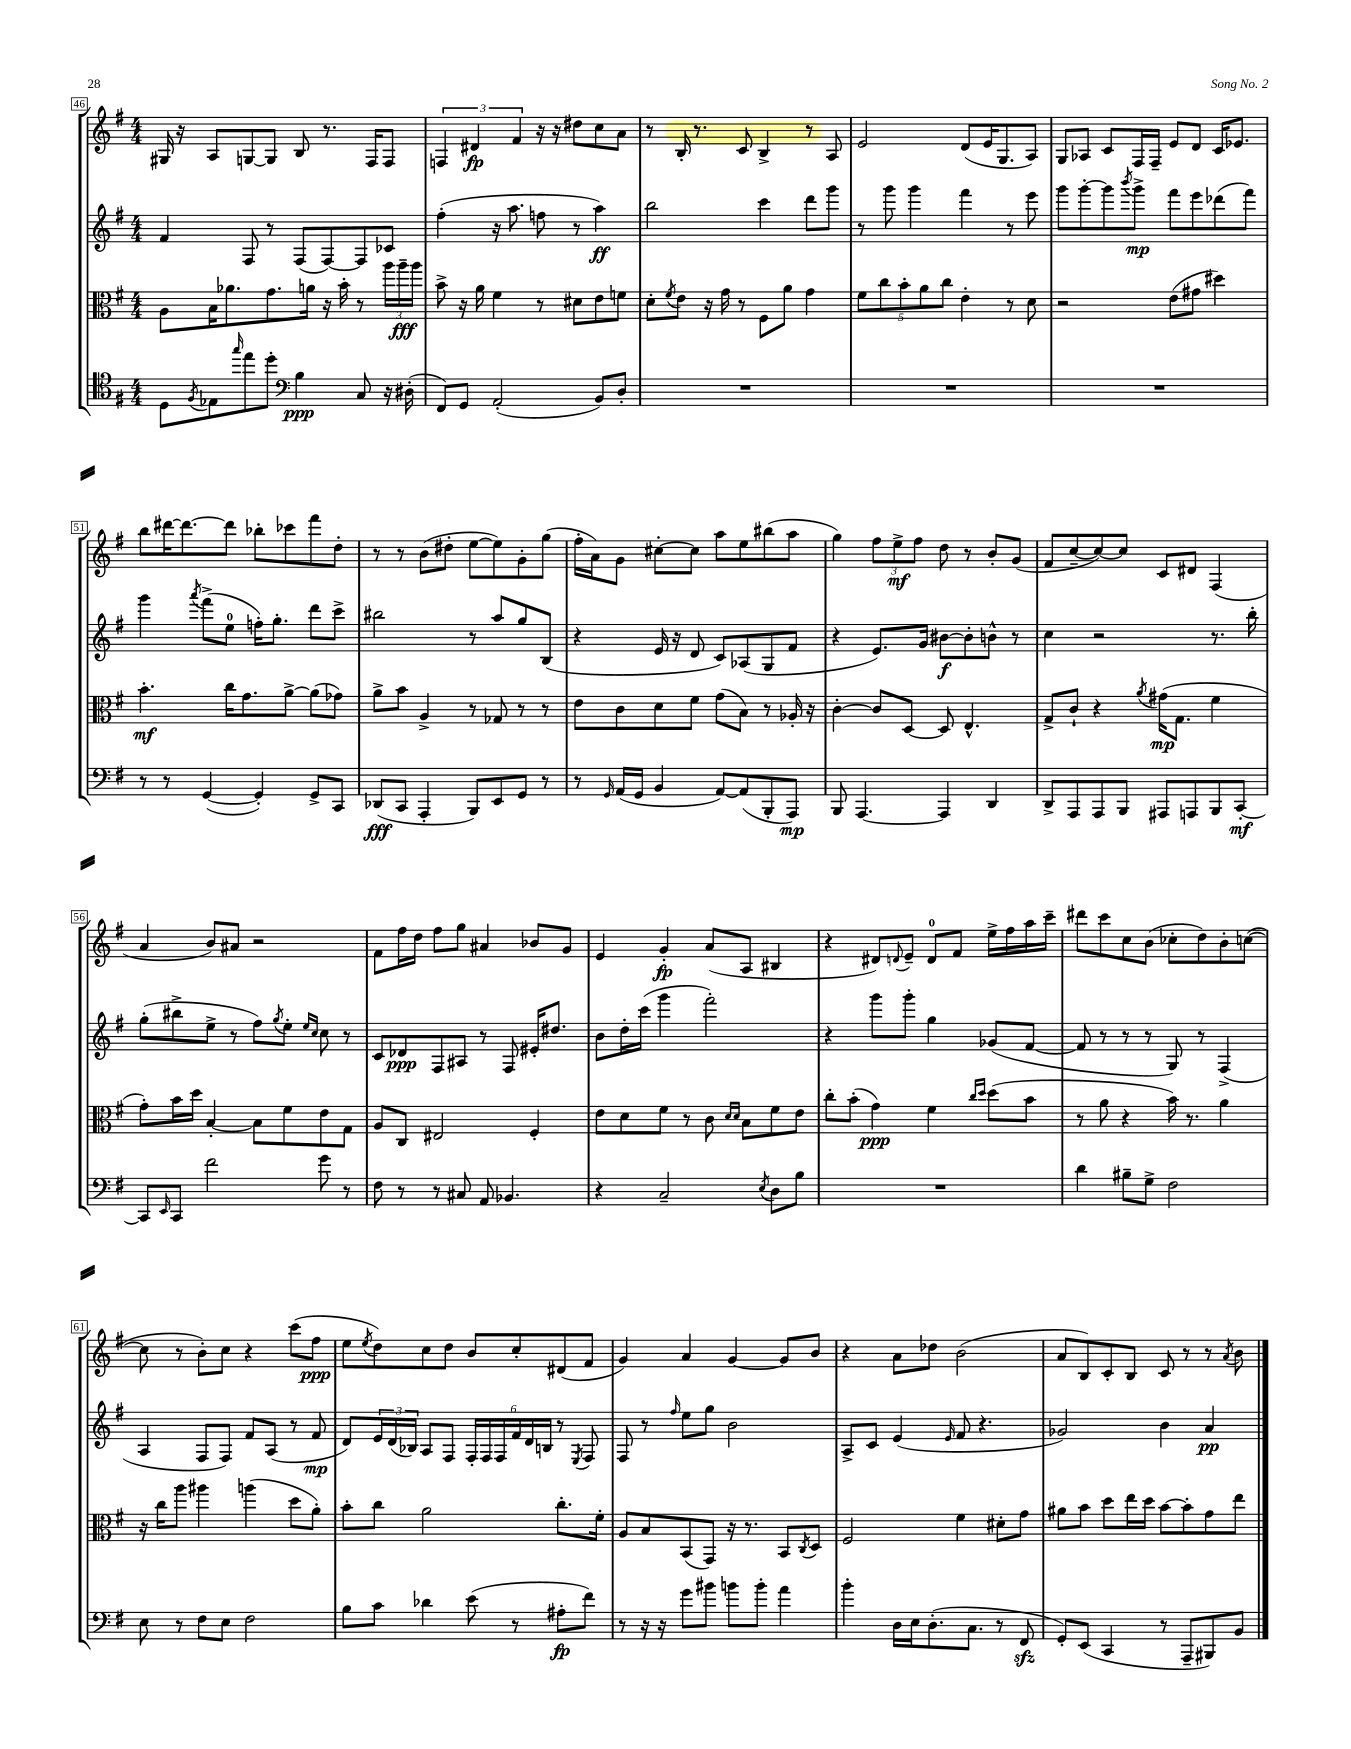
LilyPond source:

<<
\new StaffGroup <<
\new Staff = "s0" {
    \clef treble \key g \major \numericTimeSignature \time 4/4
    gis16 r16 a8 g8~ g8 b8 r8. fis16 fis8 |
    \tuplet 3/2 { f4 dis'4\fp fis'4 } r16 r16 dis''8 c''8 a'8 |
    r8 b16-. r8. c'8 b4-> r8 a8 |
    e'2 d'8( e'16 g8. a8) |
    g8 aes8 c'8 fis16 fis16-- e'8 d'8 c'16 ees'8. |
    b''8 dis'''16~ dis'''8.~ dis'''8 bes''8-. ces'''8 fis'''8 d''8-. |
    r8 r8 b'8( dis''8-. e''8~ e''8) g'8-. g''8( |
    fis''16-. a'16) g'8 cis''8~-. cis''8 a''8 e''8 bis''8( a''8 |
    g''4) \tuplet 3/2 { fis''8 e''8->\mf fis''8 } d''8 r8 b'8-. g'8( |
    fis'8 c''8~-- c''8~) c''8 c'8 dis'8 fis4( |
    a'4 b'8) ais'8 r2 |
    fis'8 fis''16 d''16 fis''8 g''8 ais'4 bes'8 g'8 |
    e'4 g'4-.\fp a'8( a8 bis4 |
    r4 dis'8) \appoggiatura { d'8 } e'8-- d'8-0 fis'8 e''16-> fis''16 a''16 c'''16-- |
    dis'''8 c'''8 c''8 b'8( ces''8-. d''8) b'8-. c''8~( |
    c''8 r8 b'8-.) c''8 r4 c'''8( fis''8\ppp |
    e''8 \acciaccatura { e''8 } d''8) c''8 d''8 b'8 c''8-. dis'8( fis'8 |
    g'4) a'4 g'4~ g'8 b'8 |
    r4 a'8 des''8 b'2( |
    a'8 b8) c'8-. b8 c'8 r8 r8 \acciaccatura { a'8 } b'8 \bar "|." |
}
\new Staff = "s1" {
    \clef treble \key g \major \numericTimeSignature \time 4/4
    fis'4 fis8 r8 fis8( fis8~) fis8 ces'8 |
    fis''4-.( r16 a''8. f''8 r8 a''4\ff) |
    b''2 c'''4 d'''8 g'''8 |
    r8 g'''8 g'''4 fis'''4 r8 e'''8 |
    g'''8 g'''8~-. g'''8 \acciaccatura { b'''8 } g'''8->\mp fis'''8 e'''8 des'''8( fis'''8) |
    g'''4 \acciaccatura { a'''8 } fis'''8->( e''8-0 f''16-.) g''8.-. d'''8 c'''8-> |
    bis''2 r8 a''8 g''8 b8( |
    r4 e'16 r16 d'8 c'8) aes8( g8 fis'8 |
    r4 e'8.) g'16 bis'8~\f bis'8-. b'8-^ r8 |
    c''4 r2 r8. b''16-. |
    g''8-.( bis''8-> e''8-> r8 fis''8) \acciaccatura { g''8 } e''8-. \grace { e''16 c''16 } c''8 r8 |
    c'8 des'8\ppp fis8 ais8 r8 fis8 eis'16-. dis''8. |
    b'8 d''16-. c'''16( g'''4 fis'''2-.) |
    r4 g'''8 g'''8-. g''4 ges'8( fis'8~ |
    fis'8 r8 r8 r8 g8) r8 fis4->( |
    a4 fis8 fis8) fis'8 a8( r8 fis'8\mp |
    d'8) \tuplet 3/2 { e'16 d'16( bes16) } a8 fis8 \tuplet 6/4 { fis16-. fis16 fis16 fis'16 d'16 b16 } r8 \acciaccatura { e8 } fis8 |
    fis8 r8 \grace { fis''16 } e''8 g''8 b'2 |
    a8-> c'8 e'4( \grace { e'16 } fis'8 r4. |
    ges'2) b'4 a'4\pp \bar "|." |
}
\new Staff = "s2" {
    \clef alto \key g \major \numericTimeSignature \time 4/4
    a8 b16 aes'8. g'8. a'16 r16 b'16-. r8 \tuplet 3/2 { a''16 a''16--\fff a''16 } |
    b'8-> r16 a'16 fis'4 r8 dis'8 e'8 f'8 |
    d'8-. \acciaccatura { fis'8 } e'8 r16 g'16 r8 fis8 a'8 g'4 |
    \tuplet 5/4 { fis'8 c''8 b'8-. a'8 c''8 } e'4-. r8 d'8 |
    r2 e'8( gis'8 dis''4) |
    b'4.-.\mf c''16 g'8. a'8~-> a'8( ges'8) |
    a'8-> b'8 a4-> r8 ges8 r8 r8 |
    e'8 c'8 d'8 fis'8 g'8( b8) r8 aes16-. r16 |
    c'4~-. c'8 d8~ d8 e4.-^ |
    g8-> c'8-! r4 \acciaccatura { a'8 } gis'16\mp( g8. fis'4 |
    g'8-.) b'16 d''16 b4~-. b8 fis'8 e'8 g8 |
    a8 c8 eis2 fis4-. |
    e'8 d'8 fis'8 r8 c'8 \grace { d'16 d'16 } b8 fis'8 e'8 |
    c''8-. b'8-.( g'4\ppp) fis'4 \grace { c''16 d''16 } d''8( b'8 |
    r8 a'8 r4 b'16) r8. a'4 |
    r16 c''16 a''8 ais''4 a''4( d''8 a'8-.) |
    b'8-. c''8 a'2 c''8.-. fis'16-. |
    a8 b8 b,8( g,8) r16 r8. b,8 \acciaccatura { c8 } d8 |
    fis2 fis'4 dis'8-. g'8 |
    ais'8 b'8 d''8 e''16 d''16 b'8~ b'8-. g'8 e''8 \bar "|." |
}
\new Staff = "s3" {
    \clef tenor \key g \major \numericTimeSignature \time 4/4
    d8 \acciaccatura { fis8 } ees8 \grace { g''16 } e''8 d''8-. \clef bass b4\ppp c8 r16 dis16-.( |
    fis,8) g,8 a,2-.( b,8) d8-. |
    R1 |
    R1 |
    R1 |
    r8 r8 g,4~( g,4-.) g,8-> c,8 |
    des,8\fff( c,8 a,,4-. b,,8) e,8 g,8 r8 |
    r8 \grace { g,16 } a,16( g,16 b,4 a,8~) a,8( b,,8-. a,,8\mp) |
    b,,8 a,,4.~ a,,4 d,4 |
    d,8-> a,,8 a,,8 b,,8 ais,,8 a,,8 b,,8 c,8~-.\mf |
    c,8 \grace { e,16 } c,8 fis'2 g'8 r8 |
    fis8 r8 r8 cis8 a,8 bes,4. |
    r4 c2-- \acciaccatura { e8 } d8 b8 |
    R1 |
    d'4 bis8-- g8-> fis2 |
    e8 r8 fis8 e8 fis2 |
    b8 c'8 des'4 e'8( r8 ais8-.\fp fis'8) |
    r8 r16 r16 g'8 bis'8 b'8 b'8-. a'4 |
    b'4-. d16 e16 d8.-.( c8. r8 fis,8\sfz |
    g,8-.) e,8( c,4 r8 a,,8-- bis,,8) b,8 \bar "|." |
}
>>
>>
\layout { \context { \Score currentBarNumber = #46 \override BarNumber.stencil = #(make-stencil-boxer 0.1 0.3 ly:text-interface::print) } }
